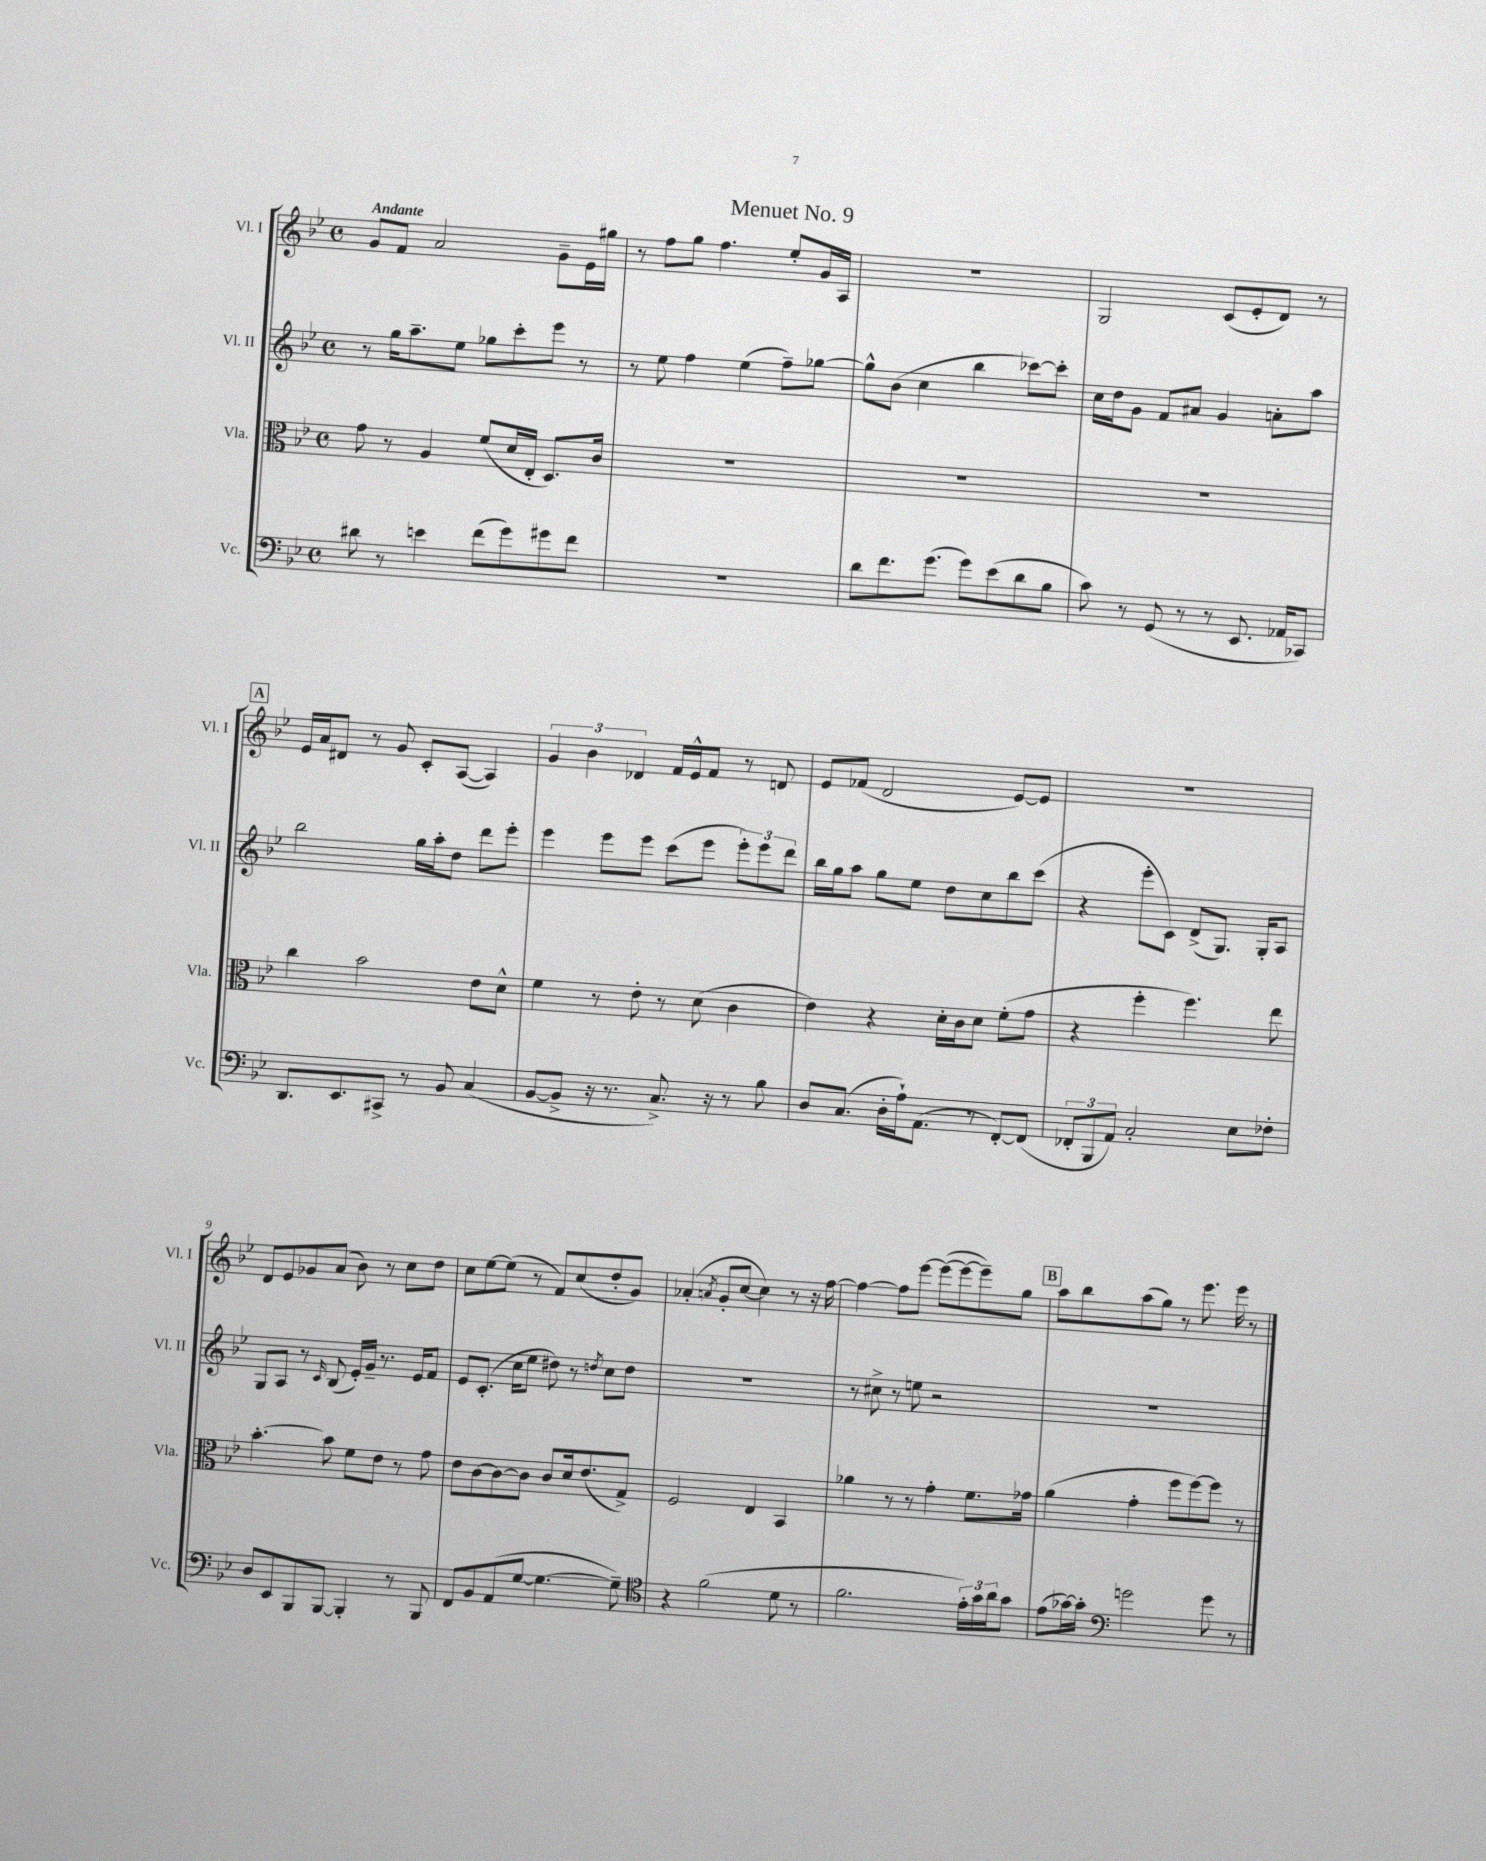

**kern	**kern	**kern	**kern
*staff4	*staff3	*staff2	*staff1
*clefF4	*clefC3	*clefG2	*clefG2
*k[b-e-]	*k[b-e-]	*k[b-e-]	*k[b-e-]
*M4/4	*M4/4	*M4/4	*M4/4
*met(c)	*met(c)	*met(c)	*met(c)
8d#	8g	8r	8g
8r	8r	16gg	8f
.	.	8.aa~	.
4e	4A	.	2a
.	.	8ee-	.
(8f	(8f	8gg-	.
8g)	16d	8ccc'	.
.	16E-'	.	.
8g#	8.D)	8eee-	8g~
8f	.	8r	16e-
.	16c	.	16gg#
=	=	=	=
1r	1r	8r	8r
.	.	8ee-	8ff
.	.	4ff	8gg
.	.	.	4.ff
.	.	(4ee-	.
.	.	8ff~)	8ee-'
.	.	[8gg-	16g
.	.	.	16A
=	=	=	=
8d	1r	8gg-^^]	1r
8.f	.	(8b-	.
.	.	4cc	.
(8.g	.	.	.
8g)	.	4bb-	.
(8e-	.	.	.
8d	.	[8ccc-)	.
8B-	.	8ccc-']	.
=	=	=	=
8c)	1r	16cc	2G
.	.	16dd	.
8r	.	8g	.
(8GG	.	8f	.
8r	.	8a#	.
8r	.	4g	(8c
8.EE-	.	.	8e-'
.	.	8a'	8d)
16AA-	.	.	.
8CC-)	.	8aa	8r
=	=	=	=
8.DD	4cc	2bb-	16e-
.	.	.	16a
.	.	.	8d#
8.EE-	.	.	.
.	2b-	.	8r
8CC#^	.	.	8g
8r	.	16gg	8c'
.	.	16aa'	.
8BB-	.	8dd	([8A
(4C	8e-	8ddd	4A])
.	8d^^	8eee-'	.
=	=	=	=
[8BB-	4f	4eee-	6g
8BB-^]	.	.	.
.	.	.	6b-
16r	8r	8eee-	.
8.r	.	.	.
.	.	.	6d-
.	8e-'	8eee-	.
8.C^)	8r	(8ccc	16f
.	.	.	16e-^^
.	(8d	8eee-	8f
16r	.	.	.
8r	4c	12eee-')	8r
.	.	12eee-	.
8B-	.	.	8d
.	.	12ddd	.
=	=	=	=
8D	4e-)	16bb-	8e-
.	.	16gg	.
(8.C	.	8aa	(8f-
.	4r	8gg	2d
16D'	.	.	.
16A`)	.	8ee-	.
(8.AA	.	.	.
.	16d'	8dd	.
.	16c	.	.
8r	8d	8cc	.
[8FF')	(8f'	8bb-	[8e-)
(8FF]	8g	(8ccc	8e-]
=	=	=	=
12FF-'	4r	4r	1r
12BBB-	.	.	.
12AA)	.	.	.
2C'	4ff'	8eee-'	.
.	.	8c)	.
.	4.ff)	(8d^	.
.	.	8.G)	.
8E-	.	.	.
.	.	16G'	.
8F-'	8ee-	8A	.
=	=	=	=
8D	[4.b-'	8G	8d
8EE-	.	8A	8e-
8BBB-	.	8r	8g-
.	.	16qqc	.
[8BBB-	8b-]	(8B-	(8a
4BBB-']	8f	16e-')	8b-)
.	.	16g~	.
.	8e-	8.r	8r
8r	8r	.	8cc
.	.	16e-	.
8BBB-	8g	8f	8dd
=	=	=	=
8FF	8e-	8e-	8cc
8BB-	[8c	(8.c'	[8ee-
(8AA	8c_	.	(8ee-]
.	.	16cc	.
[8G	8c]	8ee-	8r
4.G_	8c	8dd#)	8f)
.	16d	8r	(8cc
.	(8.e-	.	.
.	.	8qdd	.
.	.	8cc	8dd'
8G~])	8G^)	8dd	8g)
=	=	=	=
*clefC4	*	*	*
4r	2F	1r	(4a-'
.	.	.	8qa
(2f	.	.	8g'
.	.	.	[8cc
.	4E-	.	4cc])
8d	4BB-	.	8r
8r	.	.	16r
.	.	.	[16ff
=	=	=	=
2.f	4a-	8r	4ff_
.	.	8cc#^	.
.	8r	8r	8ff]
.	8r	8ee	[8eee-
.	4g'	2r	(8eee-_
.	.	.	8eee-_
24e-')	8.f	.	8eee-~])
24g	.	.	.
24a	.	.	.
8g	.	.	8gg
.	16g-	.	.
=	=	=	=
(8e-	(4a	1r	8aa
[16g-)	.	.	8bb-
16g-']	.	.	.
*clefF4	*	*	*
2g	4g'	.	(8aa
.	.	.	8gg)
.	8ff	.	8r
.	[8ff)	.	8.eee-
8g	8ff]	.	.
.	.	.	16eee-
8r	8r	.	8r
==	==	==	==
*-	*-	*-	*-
